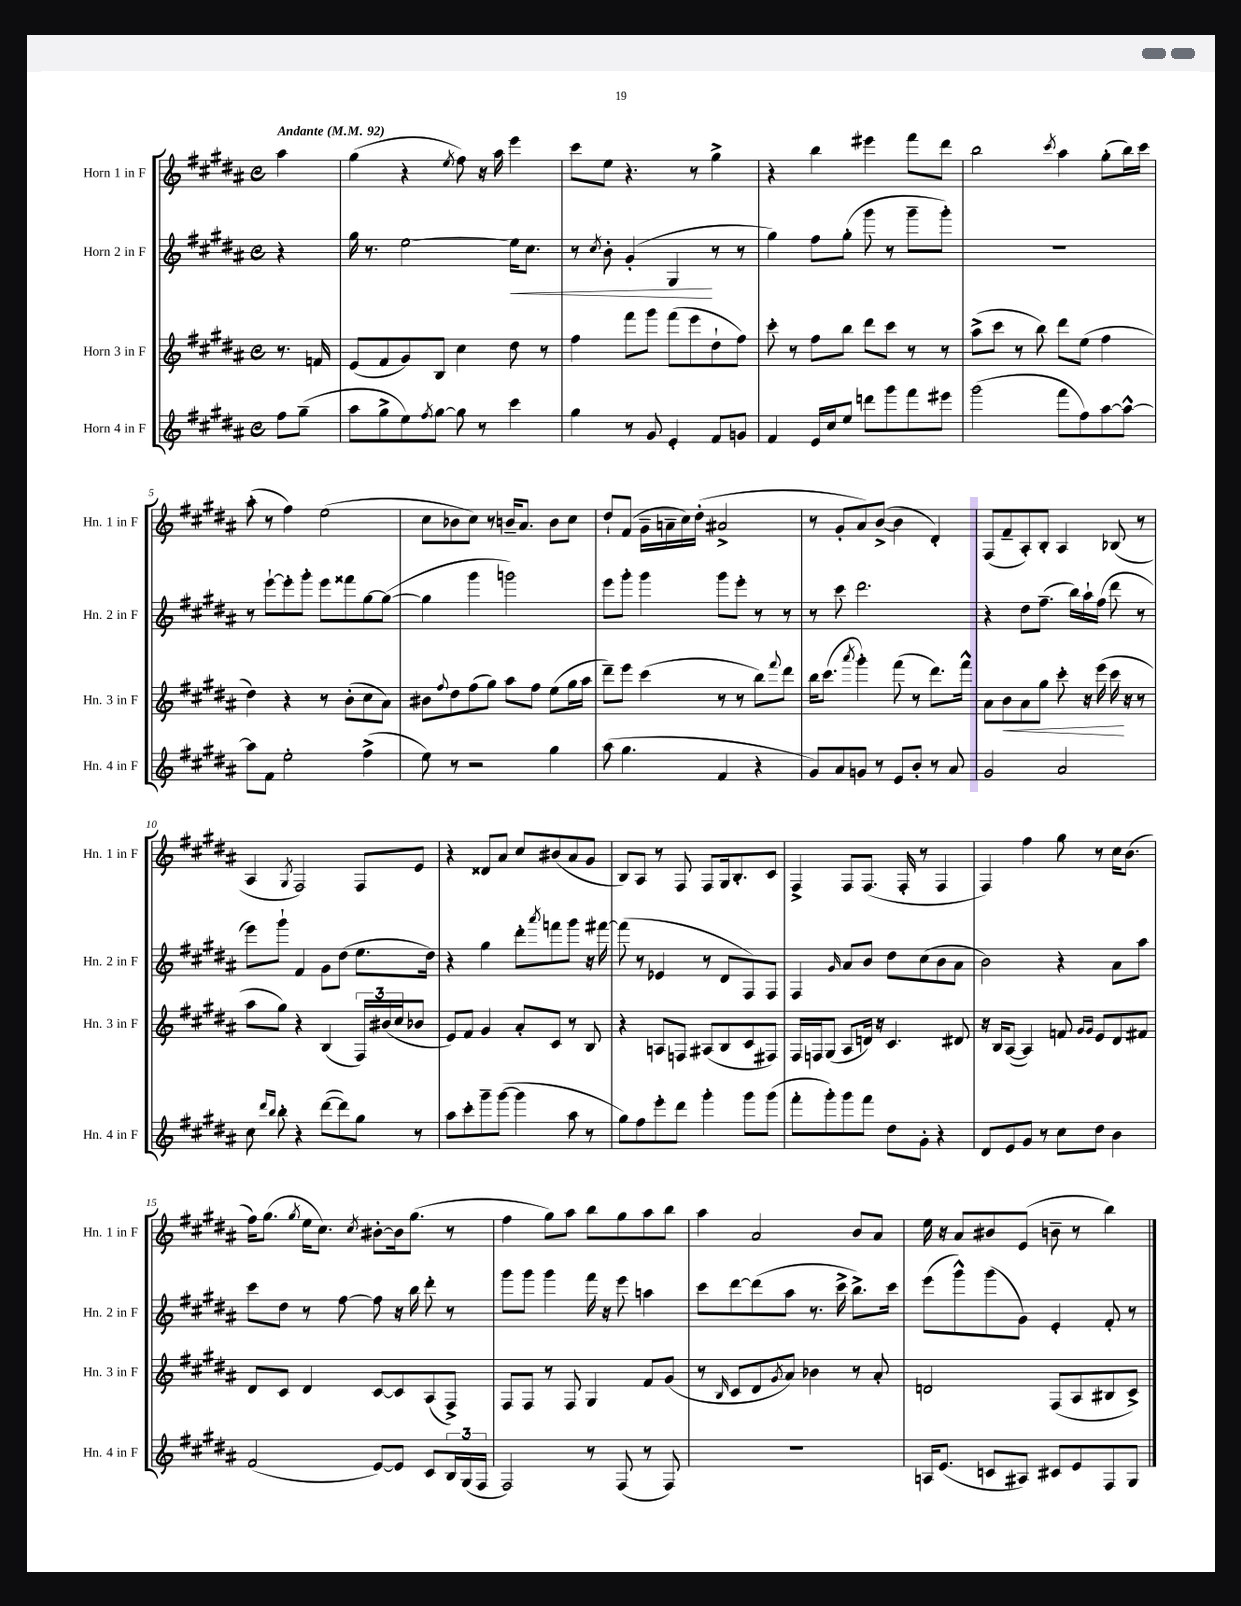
<<
\new StaffGroup <<
\new Staff = "s0" \with { instrumentName = "Horn 1 in F" shortInstrumentName = "Hn. 1 in F" } {
    \clef treble \key b \major \defaultTimeSignature \time 4/4 \partial 4 \tempo "Andante" 4 = 92
    ais''4 |
    gis''4( r4 \acciaccatura { e''8 } fis''8) r16 ais''16 e'''4 |
    cis'''8 e''8 r4. r8 gis''4-> |
    r4 b''4 eis'''4 fis'''8 dis'''8 |
    b''2 \acciaccatura { cis'''8 } ais''4 gis''8-.( b''16) cis'''16 |
    ais''8-.( r8 fis''4) e''2( |
    cis''8 bes'8 cis''8) r8 b'16-- ais'8. b'8 cis''8 |
    dis''8-! fis'8( gis'16-- a'16-- cis''16) dis''16-.( ais'2-> |
    r8 gis'8-. ais'8) b'8~->( b'4 dis'4-.) |
    fis8( fis'8-- ais8-.) b8-. ais4 bes8( r8 |
    ais4 \acciaccatura { gis8 } fis2) fis8 e'8 |
    r4 disis'8 ais'8 cis''8 bis'8( ais'8 gis'8 |
    b8) ais8 r8 fis8 fis8 gis16 b8.-. cis'8 |
    fis4-> fis8 fis8.( fis16-. r8 fis4 |
    fis4) fis''4 gis''8 r8 cis''16 b'8.( |
    fis''16) gis''8.( \acciaccatura { gis''8 } e''16 cis''8.) \acciaccatura { cis''8 } bis'8~-. bis'16 gis''8.( r8 |
    fis''4 gis''8) ais''8 b''8 gis''8 ais''8 b''8 |
    ais''4 ais'2 b'8 ais'8 |
    e''16 r16 ais'8 bis'8 e'8( b'8-- r8 b''4) \bar "|." |
}
\new Staff = "s1" \with { instrumentName = "Horn 2 in F" shortInstrumentName = "Hn. 2 in F" } {
    \clef treble \key b \major \defaultTimeSignature \time 4/4 \partial 4
    r4 |
    gis''16 r8. e''2~ e''16\< cis''8. |
    r8 \acciaccatura { cis''8 } b'8-. gis'4-.( gis4\! r8 r8 |
    gis''4) fis''8 gis''8-.( gis'''8 r8 gis'''8-- gis'''8-.) |
    R1 |
    r8 e'''8~-! e'''8-. gis'''8-. e'''8 fisis'''8 gis''8~ gis''8~( |
    gis''4 gis'''4 g'''2) |
    e'''8 gis'''8-. gis'''4 gis'''8 e'''8-. r8 r8 |
    r8 cis'''8 dis'''2. |
    r4 dis''8 fis''8.--( b''16) ais''16-! fis''16( dis'''8 r8 |
    e'''8) gis'''8-! fis'4 gis'8 dis''8( e''8. dis''16) |
    r4 gis''4 dis'''8-. \acciaccatura { ais'''8 } f'''8 gis'''8 r16 fis'''16~ |
    fis'''8( r8 ees'4 r8 dis'8 fis8) fis8 |
    fis4 \grace { gis'16 } ais'8 b'8 dis''8 cis''8( b'8 ais'8 |
    b'2) r4 ais'8 ais''8 |
    cis'''8 dis''8 r8 fis''8~ fis''8 r16 b''16 dis'''8-. r8 |
    gis'''8 gis'''8 gis'''4 fis'''16 r16 e'''8 a''4 |
    cis'''8 dis'''8~ dis'''8( ais''8 r8. cis'''16-> b''8.->) cis'''16 |
    e'''8( gis'''8-^) gis'''8( gis'8) e'4-. fis'8-. r8 \bar "|." |
}
\new Staff = "s2" \with { instrumentName = "Horn 3 in F" shortInstrumentName = "Hn. 3 in F" } {
    \clef treble \key b \major \defaultTimeSignature \time 4/4 \partial 4
    r8. f'16 |
    e'8( fis'8 gis'8) b8 cis''4 dis''8 r8 |
    fis''4 fis'''8 gis'''8 fis'''8( e'''8 dis''8-! fis''8) |
    cis'''8-. r8 fis''8 b''8 dis'''8 cis'''8 r8 r8 |
    ais''8->( cis'''8 r8 b''8) dis'''8 e''8( fis''4 |
    dis''4) r4 r8 b'8-.( cis''8 ais'8) |
    bis'8 \appoggiatura { fis''8 } dis''8 fis''8( gis''8) ais''8 fis''8 e''8( gis''16 ais''16 |
    dis'''8--) e'''8 cis'''4( r8 r8 b''8) \appoggiatura { fis'''8 } dis'''8 |
    b''16 cis'''8.( \acciaccatura { ais'''8 } gis'''4-.) fis'''8( r8 dis'''8.) fis'''16-^ |
    ais'8 b'8\< ais'8 gis''8 cis'''8-. r16 e'''16( cis'''16\! r16 r8 |
    ais''8 gis''8) r4 b4( \tuplet 3/2 { fis16) bis'16( cis''16 } bes'8 |
    e'8) fis'8 gis'4 ais'8-. cis'8 r8 b8 |
    r4 a8 f8 ais8( b8 cis'8 fis8) |
    fis16 f16 gis8( ais8 d'16) r16 cis'4. dis'8 |
    r16 b16 ais8~( ais4) f'8 \grace { gis'16 gis'16 } e'8 dis'8 fis'8 |
    dis'8 cis'8 dis'4 cis'8~ cis'8 ais8( fis8->) |
    fis8 fis8 r8 fis8 gis4 fis'8 gis'8( |
    r8 \grace { b16 } cis'8 dis'8 \acciaccatura { gis'8 } ais'8) bes'4 r8 ais'8-. |
    d'2 fis8( ais8 bis8 cis'8->) \bar "|." |
}
\new Staff = "s3" \with { instrumentName = "Horn 4 in F" shortInstrumentName = "Hn. 4 in F" } {
    \clef treble \key b \major \defaultTimeSignature \time 4/4 \partial 4
    fis''8 gis''8--( |
    ais''8 gis''8-> e''8) \acciaccatura { fis''8 } gis''8~ gis''8 r8 cis'''4 |
    gis''4 r8 gis'8 e'4-. fis'8 g'8 |
    fis'4 e'16 cis''16 e''8 d'''8 gis'''8 fis'''8 eis'''8 |
    gis'''2( fis'''8 fis''8) ais''8~ ais''8~-^ |
    ais''8 fis'8 e''2-. fis''4->( |
    e''8) r8 r2 gis''4 |
    ais''8( gis''4. fis'4 r4 |
    gis'8) ais'8 g'8 r8 e'8 b'8-. r8 ais'8 |
    gis'2 ais'2 |
    cis''8 \grace { dis'''16 b''16 } b''8-. r4 dis'''8~( dis'''8) gis''8 r8 |
    ais''8 cis'''8-. gis'''8-- gis'''8~( gis'''4 ais''8 r8 |
    gis''8) fis''8 e'''8-. dis'''8 gis'''4-. gis'''8 gis'''8( |
    fis'''8-. gis'''8-.) gis'''8 fis'''8 dis''8 gis'8-. r4 |
    dis'8 e'8 gis'8 r8 cis''8 dis''8 b'4 |
    fis'2( e'8~) e'8 cis'8 \tuplet 3/2 { b16 gis16( fis16 } |
    fis2) r8 fis8( r8 fis8) |
    R1 |
    a16 e'8.( c'8 ais8) cis'8 e'8 fis8 gis8 \bar "|." |
}
>>
>>
